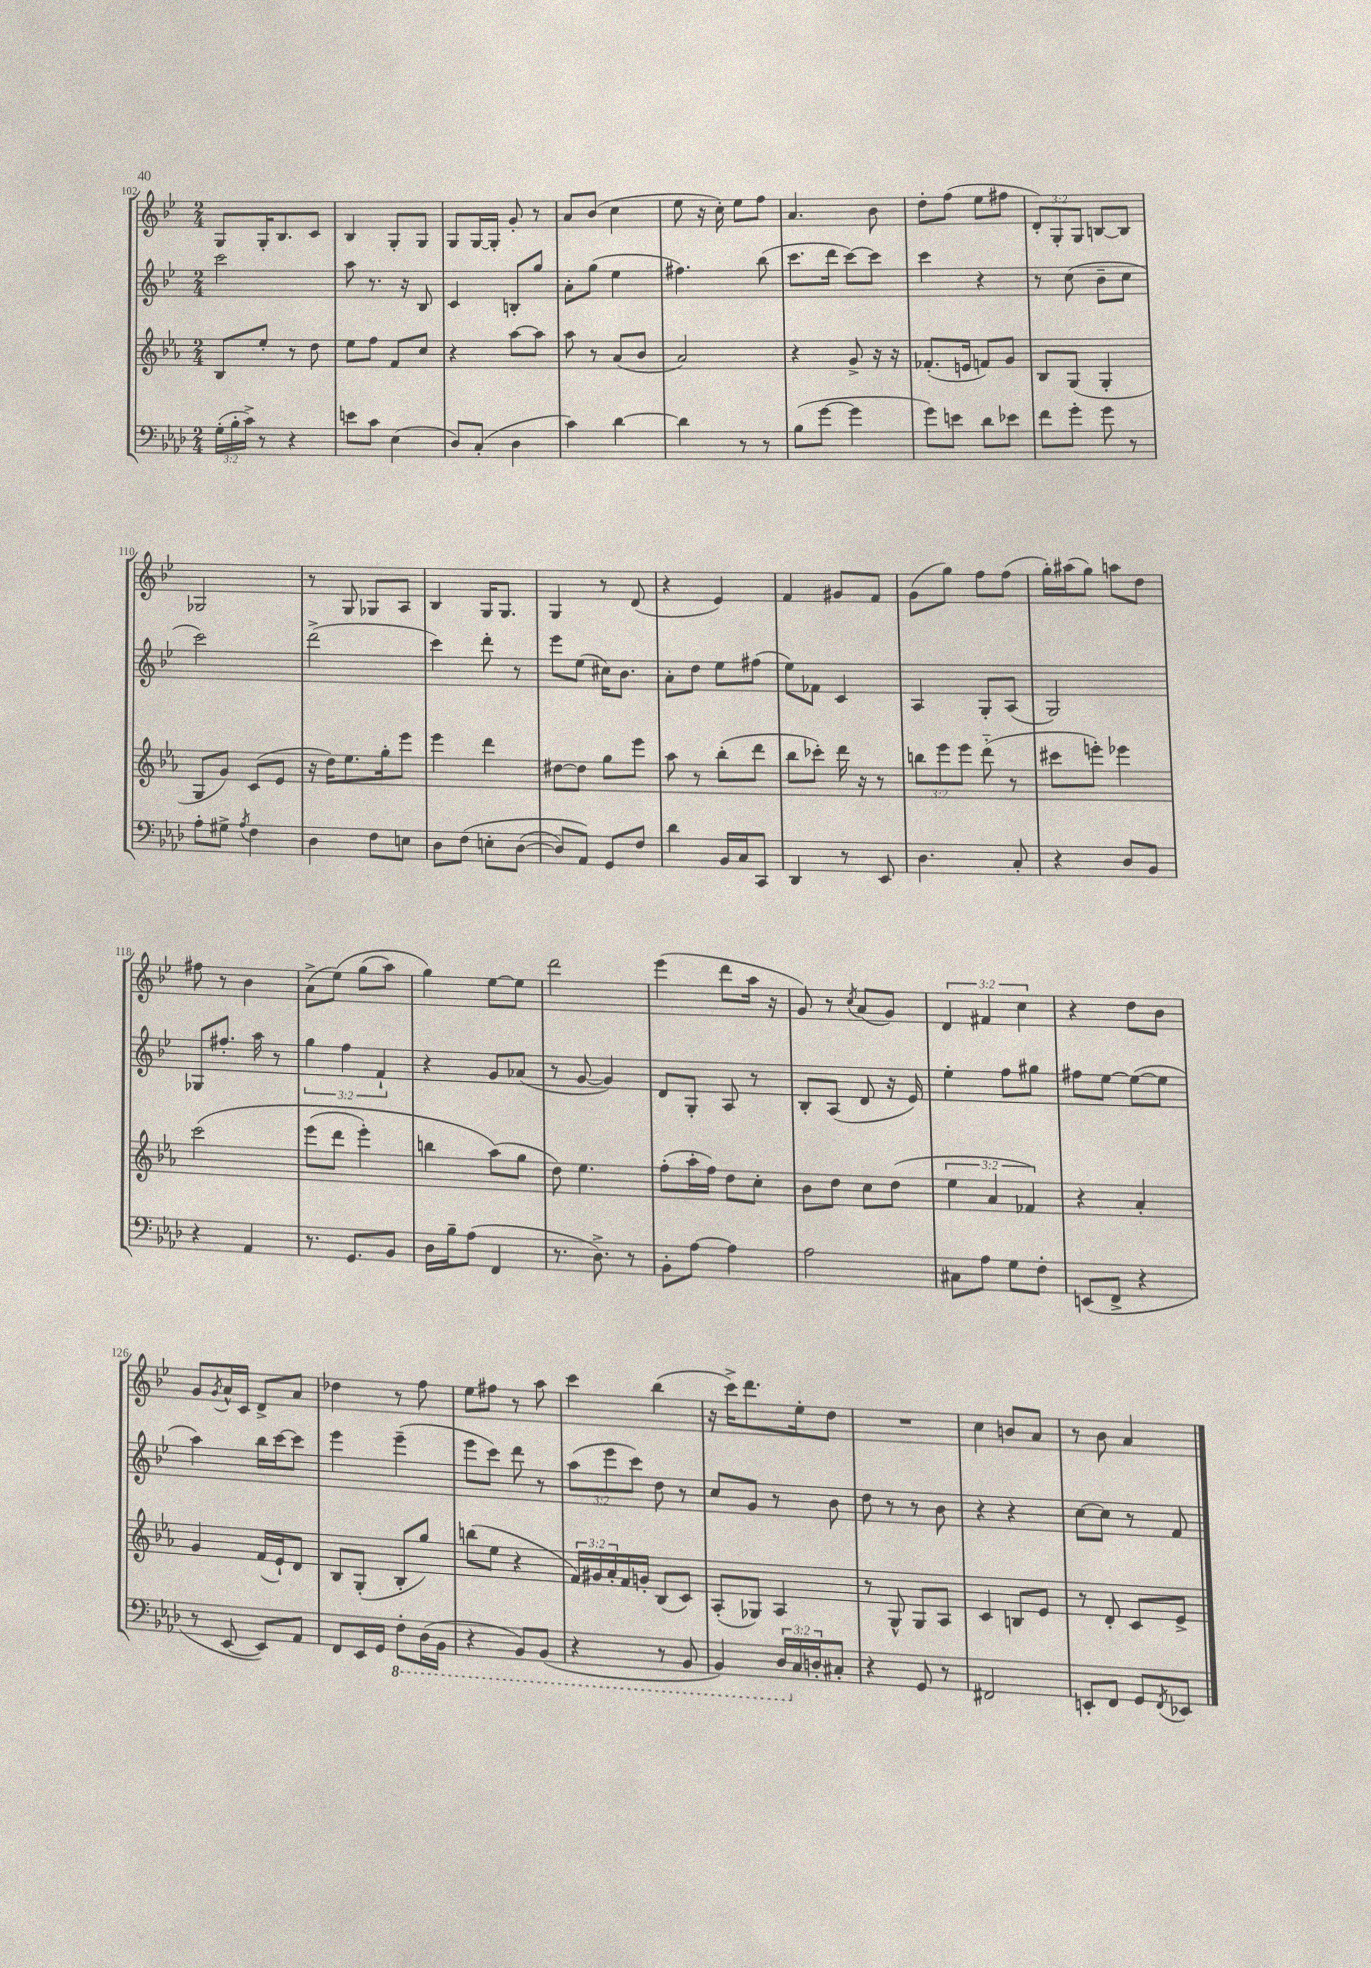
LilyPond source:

<<
\new StaffGroup <<
\new Staff = "s0" {
    \clef treble \key bes \major \numericTimeSignature \time 2/4 \override Staff.TupletNumber.text = #tuplet-number::calc-fraction-text
    g8 g16-. bes8. c'8 |
    bes4 g8-. g8 |
    g8 g16~ g16-. g'8-. r8 |
    a'8 bes'8( c''4 |
    ees''8 r16 c''16-.) ees''8 f''8 |
    a'4. bes'8 |
    d''8-. f''8( ees''8 fis''8 |
    \tuplet 3/2 { d'8-.) g8-. g8 } b8~ b8 |
    ges2 |
    r8 g8 ges8 a8 |
    bes4 g16 g8. |
    g4 r8 d'8( |
    r4 ees'4) |
    f'4 gis'8 f'8 |
    g'8( g''8) f''8 f''8( |
    g''16-.) ais''16( g''8) a''8 d''8 |
    fis''8 r8 bes'4 |
    a'8->( ees''8)\( g''8( a''8) |
    g''4\) ees''8~ ees''8 |
    d'''2 |
    ees'''4( d'''8 a''16 r16 |
    g'8) r8 \acciaccatura { c''8 } a'8( g'8) |
    \tuplet 3/2 { d'4 fis'4 c''4 } |
    r4 d''8 bes'8 |
    g'8 \acciaccatura { g'8 } a'16-^ c'16 d'8-> a'8 |
    des''4 r8 f''8 |
    ees''8 fis''8 r8 a''8 |
    c'''4 bes''4( |
    r16 c'''16->) d'''8. ees''16-. d''8 |
    R2 |
    c''4 b'8 a'8 |
    r8 bes'8 a'4 \bar "|." |
}
\new Staff = "s1" {
    \clef treble \key bes \major \numericTimeSignature \time 2/4 \override Staff.TupletNumber.text = #tuplet-number::calc-fraction-text
    c'''2 |
    a''8 r8. r16 bes8 |
    c'4 b8-. g''8 |
    a'8-. g''8( ees''4 |
    fis''4.) bes''8( |
    c'''8. d'''16 c'''8~) c'''8 |
    c'''4 r4 |
    r8 c''8( bes'8-- c''8 |
    c'''2) |
    d'''2->( |
    c'''4) d'''8-. r8 |
    ees'''8 ees''8( cis''16) bes'8. |
    a'8-. d''8 ees''8 fis''8( |
    ees''8) fes'8 c'4 |
    a4 g8-. a8( |
    g2) |
    ges8 fis''8.-. a''16 r8 |
    \tuplet 3/2 { g''4 f''4 f'4-! } |
    r4 g'8 aes'8( |
    r8 g'8~ g'4) |
    d'8 g8-. a8 r8 |
    bes8-. a8( d'8 r16 ees'16) |
    ees''4-. f''8 gis''8 |
    fis''8 ees''8~ ees''8~( ees''8 |
    a''4) bes''16 c'''16~ c'''8 |
    ees'''4 ees'''4--( |
    ees'''8 c'''8) d'''8 r8 |
    \tuplet 3/2 { a''8( ees'''8 c'''8) } d''8 r8 |
    c''8 g'8 r8 bes'8 |
    d''8 r8 r8 bes'8 |
    r4 r4 |
    c''8~ c''8 r8 f'8 \bar "|." |
}
\new Staff = "s2" {
    \clef treble \key ees \major \numericTimeSignature \time 2/4 \override Staff.TupletNumber.text = #tuplet-number::calc-fraction-text
    bes8 ees''8-. r8 d''8 |
    ees''8 f''8 f'8 c''8 |
    r4 aes''8~ aes''8 |
    aes''8 r8 aes'8( bes'8 |
    aes'2) |
    r4 g'8-> r16 r16 |
    fes'8.-.( e'16 f'8) g'8 |
    bes8 g8( g4-. |
    g8 g'8) c'8( ees'8 |
    r16 d''16) ees''8. g''16-. ees'''8 |
    ees'''4 d'''4 |
    dis''8~ dis''8 g''8 ees'''8 |
    aes''8 r8 bes''8-.( d'''8 |
    bes''8 ces'''8-.) d'''16 r16 r8 |
    \tuplet 3/2 { b''8 ees'''8 ees'''8 } d'''8-_( r8 |
    cis'''8 e'''8-.) ees'''4 |
    c'''2\( |
    ees'''8( d'''8 ees'''4-.) |
    b''4 aes''8(\) g''8 |
    d''8) ees''4. |
    f''8-.( aes''16-. f''16) d''8 c''8-. |
    bes'8 d''8 c''8 d''8( |
    \tuplet 3/2 { ees''4 aes'4 fes'4) } |
    r4 aes'4-. |
    g'4 f'16( ees'16-!) d'8 |
    bes8 g8-.( bes8-. g''8) |
    b''8( ees''8 r4 |
    \tuplet 3/2 { f'16) gis'16 aes'16-. } f'16 g'16-. bes8( c'8) |
    aes8-.( ges8) aes4 |
    r8 g8-^ g8 aes8 |
    c'4 b8 ees'8 |
    r8 d'8-. c'8 ees'8-> \bar "|." |
}
\new Staff = "s3" {
    \clef bass \key aes \major \numericTimeSignature \time 2/4 \override Staff.TupletNumber.text = #tuplet-number::calc-fraction-text
    \tuplet 3/2 { g16-.( bes16-. c'16->) } r8 r4 |
    e'8 c'8 ees4( |
    des8) c8-.( des4 |
    c'4) des'4~ |
    des'4 r8 r8 |
    bes8( g'8~ g'4 |
    g'8) e'8 des'8 ees'8 |
    f'8 g'8-. g'8 r8 |
    aes8-. gis8-> \acciaccatura { aes8 } f4 |
    des4 f8 e8 |
    des8 f8\( e8-. des8~( |
    des8) aes,8\) g,8 f8 |
    des'4 bes,16 c16 c,8 |
    des,4 r8 ees,8 |
    des4. c8-. |
    r4 des8 bes,8 |
    r4 aes,4 |
    r8. g,8. bes,8 |
    des16 bes16-- aes8( f,4 |
    r8. des8.->) r8 |
    bes,8-. aes8~ aes4 |
    aes2 |
    cis8 aes8 g8 f8-. |
    e,8( f,8-> r4 |
    r8 ees,8~ ees,8) aes,8 |
    f,8 ees,16 g,16 \ottava #-1 f,8-. des,16( bes,,16 |
    r4 bes,,8) bes,,8( |
    r4 r8 bes,,8 |
    bes,,4) \tuplet 3/2 { des,16 \ottava #0 c16 d16-. } cis8-. |
    r4 g,8 r8 |
    fis,2 |
    e,8-. f,8 g,8 \acciaccatura { f,8 } ees,8 \bar "|." |
}
>>
>>
\layout { \context { \Score currentBarNumber = #102 } }
